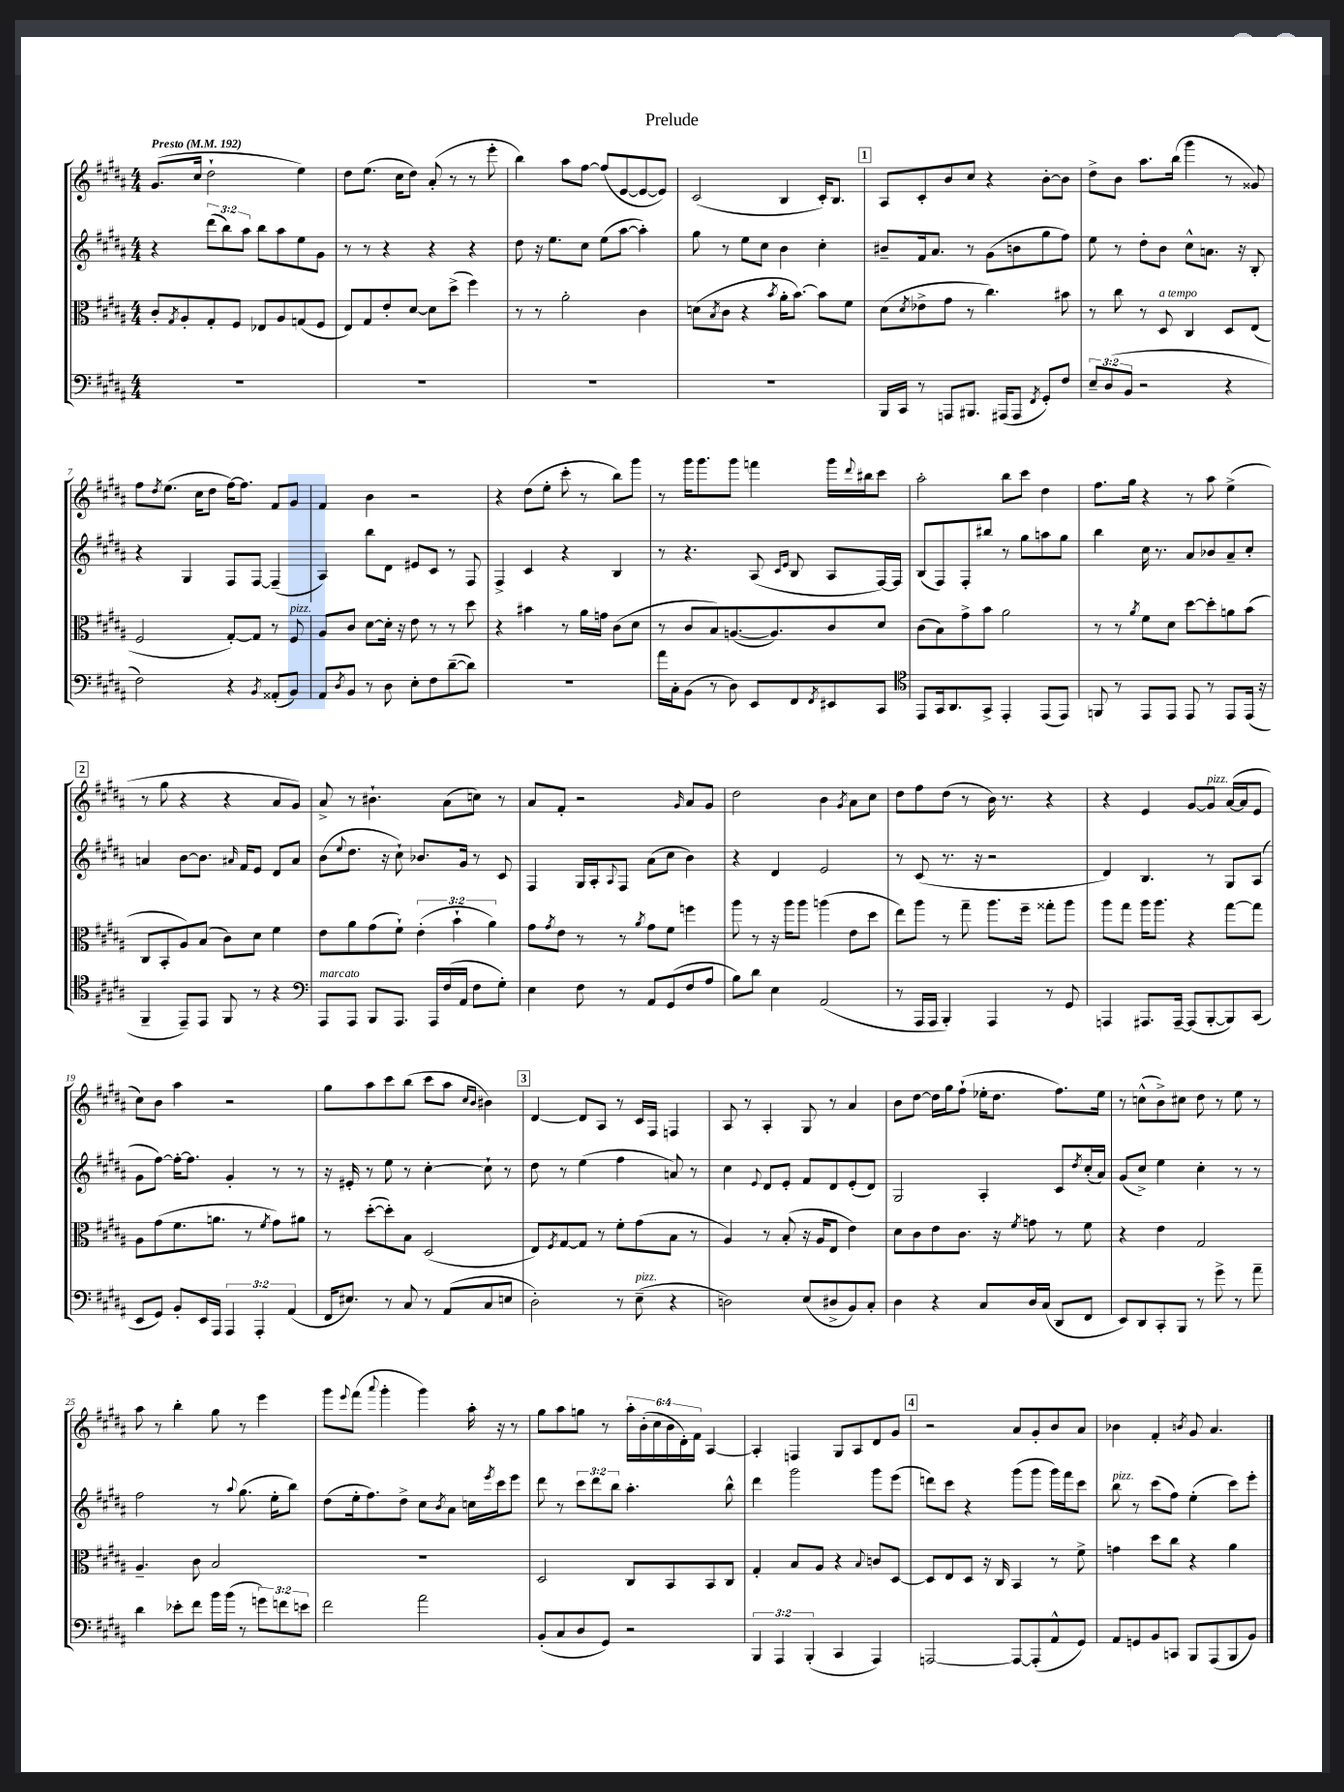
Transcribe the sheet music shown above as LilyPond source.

\header { title = "Prelude" }
<<
\new StaffGroup <<
\new Staff = "s0" {
    \clef treble \key b \major \numericTimeSignature \time 4/4 \override Staff.TupletNumber.text = #tuplet-number::calc-fraction-text \tempo "Presto" 4 = 192
    gis'8.( cis''16 dis''2-! e''4) |
    dis''8 e''8.( cis''16 dis''8) ais'8-.( r8 r8 e'''8-. |
    b''4) ais''8 fis''8~ fis''8( e'8~ e'8~ e'8) |
    cis'2( b4 cis'16-.) b8. |
    \mark \markup { \box "1" } ais8 cis'8-. b'8 cis''8 r4 b'8~-. b'8 |
    dis''8-> b'8 ais''8. b''16( gis'''4 r8 gisis'8) |
    fis''8 \acciaccatura { dis''8 } e''8.( cis''16 dis''8 fis''16~) fis''8. fis'8 gis'8 |
    fis'4 b'4 r2 |
    r4 dis''8( e''8-. cis'''8-. r8 b''8) gis'''8 |
    r8 gis'''16 gis'''8. gis'''8 f'''4 gis'''16 \appoggiatura { dis'''8 } bis''16 cis'''8 |
    ais''2-. b''8 cis'''8 dis''4 |
    fis''8. gis''16 r4 r8 ais''8 e''4->( |
    \mark \markup { \box "2" } r8 gis''8 r4 r4 ais'8 gis'8) |
    ais'8-> r8 bis'4.-! ais'8( c''8) r8 |
    ais'8 fis'8-. r2 \grace { gis'16 } ais'8 gis'8 |
    dis''2 b'4 \acciaccatura { gis'8 } ais'8 cis''8 |
    dis''8 fis''8 dis''8( r8 b'16) r8. r4 |
    r4 e'4 gis'8~ gis'8^\markup { \italic "pizz." } ais'16~( ais'16 e'8 |
    cis''8) b'8 ais''4 r2 |
    gis''8 ais''8 cis'''8 b''8( cis'''8 ais''8 \grace { cis''16 b'16 } bis'4) |
    \mark \markup { \box "3" } dis'4~ dis'8 ais8 r8 cis'16 fis16 f4 |
    ais8 r8 ais4-. gis8 r8 ais'4 |
    b'8 dis''8~ dis''16 gis''16 fis''8-!( ees''16-. dis''8. fis''8.) ees''16 |
    r8 c''8-^( b'8->) cis''8 dis''8 r8 e''8 r8 |
    ais''8 r8 b''4-. gis''8 r8 e'''4 |
    gis'''8 \appoggiatura { e'''8 } fis'''8( \appoggiatura { ais'''8 } gis'''4-. gis'''4) ais''16-. r16 r8 |
    gis''8 ais''8 g''8 r8 \tuplet 6/4 { ais''16-. b'16-.( cis''16 b'16 dis'16-.) fis'16 } ais4~ |
    ais4-. f4 gis8 ais8 dis'8 gis'8 |
    \mark \markup { \box "4" } r2 ais'8 gis'8-. b'8 ais'8 |
    bes'4 fis'4-. \acciaccatura { b'8 } gis'8 ais'4. \bar "|." |
}
\new Staff = "s1" {
    \clef treble \key b \major \numericTimeSignature \time 4/4 \override Staff.TupletNumber.text = #tuplet-number::calc-fraction-text
    r4 \tuplet 3/2 { dis'''8( b''8) ais''8 } b''8 ais''8 e''8 gis'8 |
    r8 r8 r4 r4 r4 |
    dis''8 r16 e''8. cis''8 e''8( ais''8~ ais''4-.) |
    gis''8 r8 e''8 cis''8 b'4 cis''4-. |
    \mark \markup { \box "1" } bis'8-- fis'16 ais'8. r8 gis'8( b'8 gis''8 fis''8) |
    e''8 r8 dis''8-. b'8 cis''8-^ a'8. r16 b8-. |
    r4 gis4 fis8 fis8~ fis4--( |
    ais4) b''8 dis'8 eis'8 cis'8 r8 fis8 |
    fis4-> cis'4 r4 b4 |
    r8 r4. ais8( \grace { cis'16 e'16 } b8 ais8 fis16~) fis16 |
    b8( fis8) fis8-. bis''8 r8 gis''8 a''8 gis''8 |
    b''4 cis''16 r8. ais'8 bes'8 ais'8-- cis''8-. |
    \mark \markup { \box "2" } a'4 b'8~ b'8. \grace { ais'16 } fis'16 e'8 dis'8 ais'8 |
    b'8( \appoggiatura { e''8 } dis''8. r16 cis''8-!) bes'8. gis'16 r8 cis'8 |
    fis4 gis16 ais16-. \appoggiatura { ais8 } fis8 ais'8( cis''8 b'4) |
    r4 dis'4 e'2 |
    r8 cis'8( r8. r16 r2 |
    dis'4) b4. r8 gis8 ais8( |
    gis'8 fis''8~) fis''16~-. fis''8. gis'4-. r8 r8 |
    r16 eis'16-. r8 e''8 r8 cis''4~-. cis''8-! r8 |
    \mark \markup { \box "3" } dis''8 r8 e''4( fis''4 a'8) r8 |
    cis''4 \appoggiatura { e'8 } dis'8 e'8-. fis'8 dis'8 e'8-.( dis'8) |
    gis2 ais4-. cis'8 \acciaccatura { dis''8 } cis''16-.( ais'16) |
    gis'8( cis''8->) e''4 cis''4-. r8 r8 |
    fis''2 r8 \appoggiatura { ais''8 } gis''8.( e''16-. b''8) |
    dis''8( e''16-. fis''8.) dis''8-> cis''8 \acciaccatura { b'8 } ais'8 c''16 \acciaccatura { e'''8 } cis'''16 e'''8 |
    dis'''8 r8 \tuplet 3/2 { cis'''8 dis'''8 b''8 } ais''4.-. b''8-^ |
    dis'''4 gis'''2 gis'''8 e'''8( |
    \mark \markup { \box "4" } d'''8) cis'''8 r4 gis'''8( gis'''8 gis'''16) fis'''16 cis'''8 |
    b''8^\markup { \italic "pizz." } r8 cis'''8( fis''8) e''4-.( cis'''8) e'''8-. \bar "|." |
}
\new Staff = "s2" {
    \clef alto \key b \major \numericTimeSignature \time 4/4 \override Staff.TupletNumber.text = #tuplet-number::calc-fraction-text
    cis'8-. \acciaccatura { gis8 } ais8-. gis8-. fis8 ees8 ais8 g8( fis8 |
    e8) gis8 e'8-. dis'8~ dis'8 dis''8->( fis''4) |
    r8 r8 ais'2-. cis'4 |
    d'8( \acciaccatura { b8 } cis'8 r4 \acciaccatura { b'8 } ais'16-. b'8.~) b'8 fis'8 |
    \mark \markup { \box "1" } dis'8( \acciaccatura { dis'8 } ees'8-> gis'8 r8 cis''4.) bis'8 |
    r8 cis''8 r8 dis8^\markup { \italic "a tempo" } cis4 dis8 e8( |
    fis2 gis8~-.) gis8 r8 fis8^\markup { \italic "pizz." } |
    ais8 cis'8 dis'8~ dis'16-. r16 e'8 r8 r8 dis''8 |
    r4 bis'4 r8 ais'16 g'16 cis'8( dis'8 |
    r8 cis'8 b8) a8.~( a8.) cis'8 dis'8 |
    cis'8( b8) gis'8-> b'8 ais'2 |
    r8 r8 \acciaccatura { ais'8 } fis'8 dis'8 dis''8~ dis''8-. a'8 b'8( |
    \mark \markup { \box "2" } cis8 b,8-. ais8) b8( cis'8) dis'8 fis'4 |
    e'8 ais'8 gis'8( fis'8-!) \tuplet 3/2 { e'4-.( b'4-! ais'4) } |
    gis'8 \acciaccatura { gis'8 } e'8 r8 r8 \acciaccatura { ais'8 } gis'8 fis'8 f''4 |
    ais''8 r8 r16 ais''16 ais''8 a''4( e'8 dis''8 |
    e''8) ais''8 r8 gis''8-- ais''8. fis''16-- gisis''8-. ais''8 |
    ais''8 gis''8 ais''16 ais''8. r4 gis''8~ gis''8 |
    ais8 gis'8( fis'8. a'8. r8 \acciaccatura { fis'8 } gis'8) ais'8 |
    r8 dis''8~-.( dis''8-.) b8 dis2( |
    \mark \markup { \box "3" } e8) \acciaccatura { fis8 } gis8~ gis8 r8 fis'8-. gis'8( b8 r8 |
    ais4) r8 b8-.( r16 ais16 e8 e'4) |
    dis'8 cis'8 e'8 cis'8. r16 \acciaccatura { fis'8 } g'8 r8 fis'8 |
    r4 e'4 gis2 |
    ais4.-- cis'8 b2 |
    R1 |
    dis2 cis8 b,8 b,8 cis8 |
    gis4-. b8 ais8 r4 \appoggiatura { b8 } c'8 dis8~ |
    \mark \markup { \box "4" } dis8 e8 dis8 r16 cis16 b,4 r8 fis'8-> |
    g'4 dis''8 cis''8 r4 ais'4 \bar "|." |
}
\new Staff = "s3" {
    \clef bass \key b \major \numericTimeSignature \time 4/4 \override Staff.TupletNumber.text = #tuplet-number::calc-fraction-text
    R1 |
    R1 |
    R1 |
    R1 |
    \mark \markup { \box "1" } b,,16 cis,16 r8 a,,8 bis,,8. ais,,16( ais,,8 \acciaccatura { fis,8 } gis,8-.) fis8 |
    \tuplet 3/2 { e8-- dis8( b,8 } r2 r4 |
    fis2) r4 \acciaccatura { b,8 } aisis,8-.( b,8) |
    ais,8 \acciaccatura { dis8 } b,8 r8 dis8 e8-. fis8 dis'8~--( dis'8) |
    R1 |
    ais'16 cis16-. b,8( r8 dis8) e,8 fis,8 \acciaccatura { fis,8 } eis,8 cis,8 |
    \clef tenor e,8 gis,16 ais,8. gis,8-> e,4-. e,8( e,8) |
    f,8 r8 e,8 e,8 e,8 r8 e,8 e,16( r16 |
    \mark \markup { \box "2" } fis,4-- e,8--) e,8 fis,8 r8 r4 |
    \clef bass ais,,8^\markup { \italic "marcato" } ais,,8 b,,8 ais,,8. ais,,16 fis16( ais,16 fis8 gis8-.) |
    e4 fis8 r8 ais,8 gis,8( fis8 ais8 |
    b8) dis'8 e4 ais,2( |
    r8 ais,,16 ais,,16 b,,4-.) ais,,4 r8 gis,8 |
    a,,4 ais,,8. ais,,16~-- ais,,8( b,,8~-. b,,8) cis,8( |
    e,8 gis,8) b,8-. e,16 ais,,16 \tuplet 3/2 { ais,,4 ais,,4-. ais,4( } |
    fis,16 eis8.) r8 cis8 r8 ais,8( cis8 e8 |
    \mark \markup { \box "3" } dis2-.) r8 e8--^\markup { \italic "pizz." }( r4 |
    d2) e8( dis8-> b,8) cis8-. |
    dis4 r4 cis8 dis16 cis16( dis,8 fis,8 |
    e,8) dis,8 cis,8-. b,,8 r8 gis'8-> r8 ais'8-- |
    dis'4 ees'8-. fis'8 b'16 b'16( r8 \tuplet 3/2 { g'8) f'8 e'8 } |
    fis'2 ais'2 |
    b,8-.( cis8 dis8 gis,8) r2 |
    \tuplet 3/2 { b,,4 ais,,4 b,,4-.( } cis,4 ais,,4) |
    \mark \markup { \box "4" } a,,2~ a,,8~ a,,8-.( ais,8-^ gis,8) |
    ais,8 g,8 b,8 c,8 b,,8 ais,,8( b,,8 b,8) \bar "|." |
}
>>
>>
